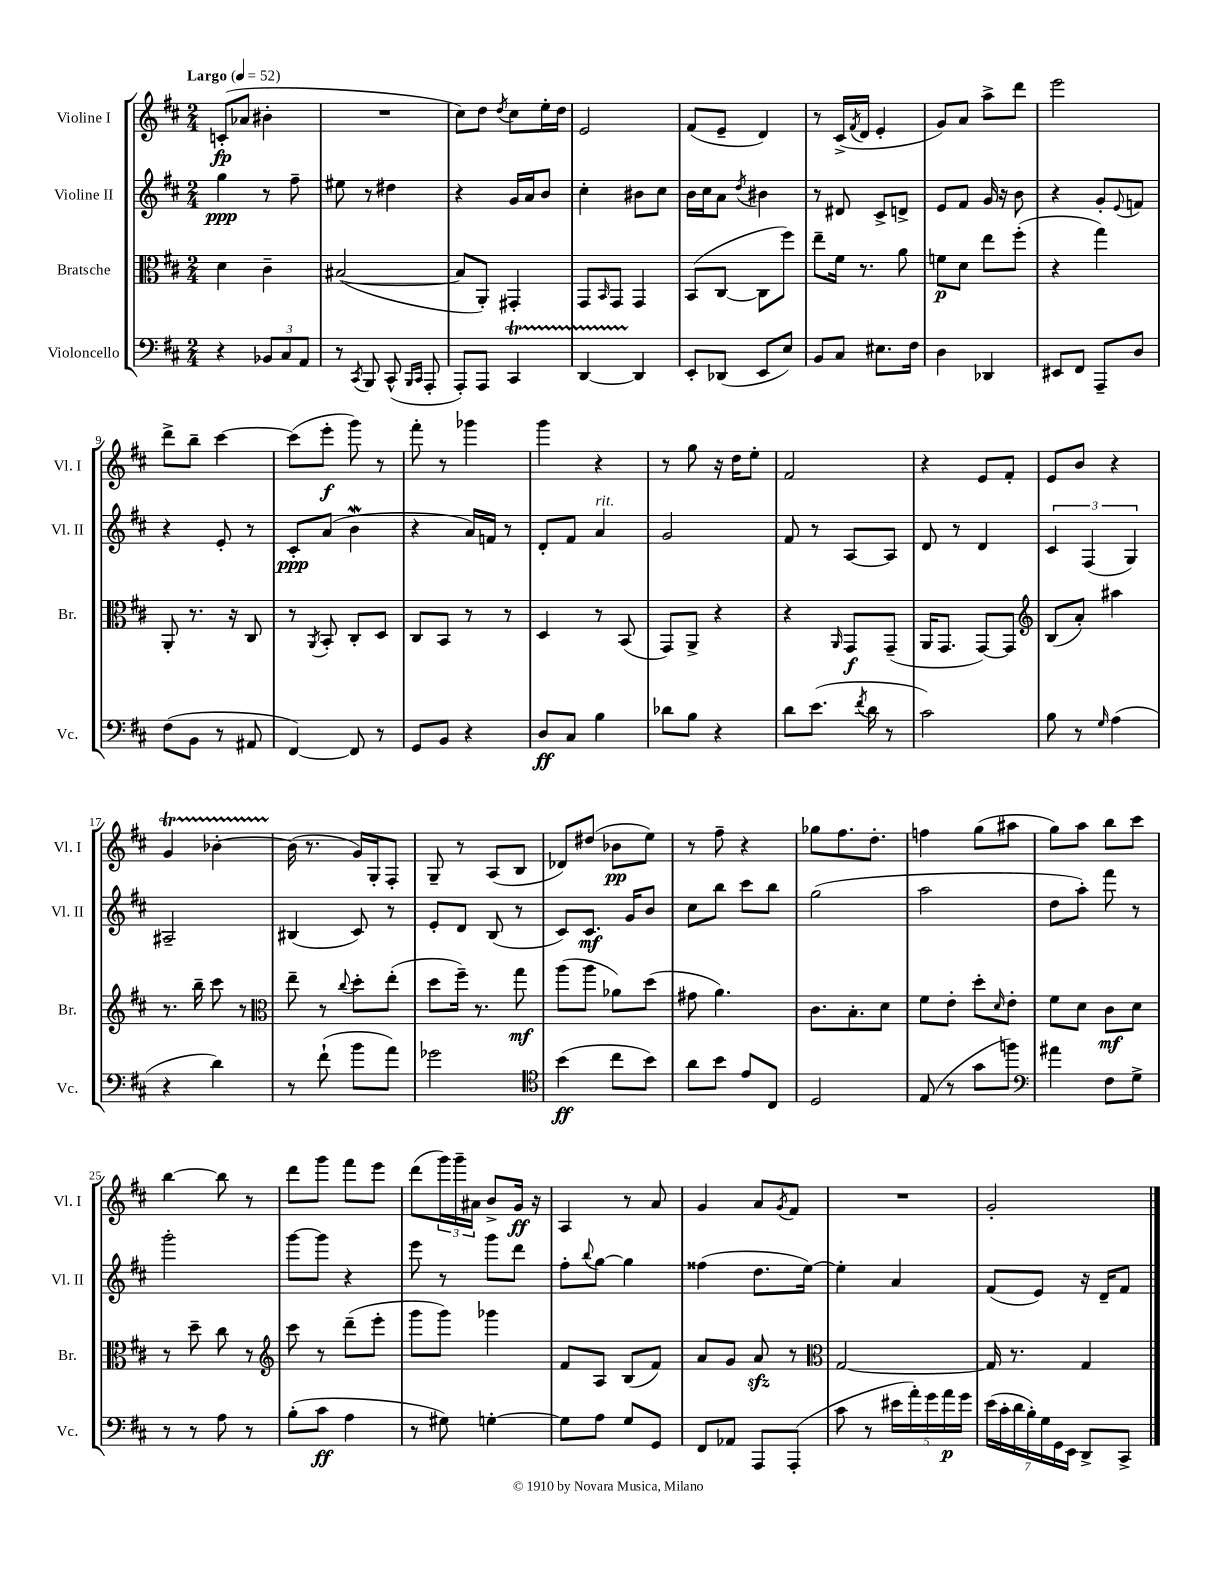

**kern	**kern	**kern	**kern
*staff4	*staff3	*staff2	*staff1
*clefF4	*clefC3	*clefG2	*clefG2
*k[f#c#]	*k[f#c#]	*k[f#c#]	*k[f#c#]
*M2/4	*M2/4	*M2/4	*M2/4
*MM52	*MM52	*MM52	*MM52
4r	4d	4gg	(8c'
.	.	.	8a-
12BB-	4c#~	8r	4b#'
12C#	.	.	.
.	.	8ff#~	.
12AA	.	.	.
=	=	=	=
8r	([2B#	8ee#	2r
8qCC#	.	.	.
8BBB	.	8r	.
(8CC#^^	.	4dd#	.
16qqBBB	.	.	.
16qqCC#	.	.	.
8AAA'	.	.	.
=	=	=	=
8AAA')	8B#]	4r	8cc#)
8AAA	8AA')	.	8dd
.	.	.	8qdd
4CC#	4GG#'	16g	8cc#
.	.	16a	.
.	.	8b	16ee'
.	.	.	16dd
=	=	=	=
[4DD	8GG	4cc#'	2e
.	16qqBB	.	.
.	8GG	.	.
4DD]	4GG	8b#	.
.	.	8cc#	.
=	=	=	=
8EE'	(8BB	16b	(8f#
.	.	16cc#	.
(8DD-	[8C#	8a	8e~
.	.	8qdd	.
8EE	8C#]	4b#	4d)
8E)	8ff#)	.	.
=	=	=	=
8BB	8ee~	8r	8r
8C#	16f#	8d#	(16c#^
.	.	.	8qf#
.	8.r	.	16d
8.E#	.	8c#^	4e'
.	8a	8d^	.
16F#	.	.	.
=	=	=	=
4D	8f	8e	8g)
.	8d	8f#	8a
4DD-	8ee	16g	8aa^
.	.	16r	.
.	(8ff#'	8b	8ddd
=	=	=	=
8EE#	4r	4r	2eee
8FF#	.	.	.
8AAA~	4gg)	8g'	.
.	.	8qqe	.
8D	.	8f	.
=	=	=	=
(8F#	8AA'	4r	8ddd^
8BB	8.r	.	8bb~
8r	.	8e'	[4ccc#
.	16r	.	.
8AA#	8C#	8r	.
=	=	=	=
[4FF#)	8r	8c#'	(8ccc#]
.	8qAA	.	.
.	8BB'	(8a	8eee'
8FF#]	8C#'	4b	8ggg)
8r	8D	.	8r
=	=	=	=
8GG	8C#	4r	8fff#'
8BB	8BB	.	8r
4r	8r	16a)	4ggg-
.	.	16f	.
.	8r	8r	.
=	=	=	=
8D	4D	8d'	4ggg
8C#	.	8f#	.
4B	8r	4a	4r
.	(8BB	.	.
=	=	=	=
8d-	8GG)	2g	8r
8B	8AA^	.	8gg
4r	4r	.	16r
.	.	.	16dd
.	.	.	8ee'
=	=	=	=
8d	4r	8f#	2f#
(8.e	.	8r	.
.	16qqAA	.	.
.	8GG	[8A	.
8qf#	.	.	.
16d	.	.	.
8r	(8GG~	8A]	.
=	=	=	=
2c#)	16AA	8d	4r
.	8.GG	.	.
.	.	8r	.
.	[8GG)	4d	8e
.	8GG]	.	8f#'
=	=	=	=
*	*clefG2	*	*
8B	(8B	6c#	8e
8r	8a')	.	8b
.	.	(6F#	.
16qqG	.	.	.
(4A	4aa#	.	4r
.	.	6G)	.
=	=	=	=
4r	8.r	2A#~	4g
.	16bb~	.	.
4d)	8ccc#	.	[4b-'
.	8r	.	.
=	=	=	=
*	*clefC3	*	*
8r	8ee~	(4B#	(16b-]
.	.	.	8.r
(8f#`	8r	.	.
.	8qqcc#	.	.
8b	8dd'	8c#)	16g)
.	.	.	16G'
8a)	(8ee'	8r	8F#'
=	=	=	=
2g-	8dd	8e'	8G~
.	16ff#~)	8d	8r
.	8.r	.	.
.	.	(8B	(8A
.	8gg	8r	8B
=	=	=	=
*clefC4	*	*	*
(4b	(8aa	8c#)	8d-)
.	8aa	8.c#	(8dd#
8cc#	8a-)	.	8b-
.	.	16g	.
8b)	(8dd	8b	8ee)
=	=	=	=
8a	8g#	8cc#	8r
8b	4.a)	8bb	8ff#~
8e	.	8ccc#	4r
8C#	.	8bb	.
=	=	=	=
2D	8.c#	(2gg	8gg-
.	.	.	8.ff#
.	8.B'	.	.
.	.	.	8.dd'
.	8d	.	.
=	=	=	=
(8E	8f#	2aa	4ff
8r	8e'	.	.
8g	8dd'	.	(8gg
.	16qqd	.	.
8ff)	8e'	.	8aa#
=	=	=	=
*clefF4	*	*	*
4a#	8f#	8dd	8gg)
.	8d	8aa')	8aa
8F#	8c#	8fff#	8bb
8G^	8d	8r	8ccc#
=	=	=	=
8r	8r	2ggg'	[4bb
8r	8dd~	.	.
8A	8cc#	.	8bb]
8r	8r	.	8r
=	=	=	=
*	*clefG2	*	*
(8B'	8ccc#	[8ggg	8ddd
8c#	8r	8ggg]	8ggg
4A	(8ddd~	4r	8fff#
.	8eee'	.	8eee
=	=	=	=
8r	8ggg	8eee	(8ddd
8G#)	8ggg)	8r	24ggg)
.	.	.	24ggg~
.	.	.	24a#
[4G'	4ggg-	8ggg	8b^
.	.	8ddd	16g
.	.	.	16r
=	=	=	=
8G]	8f#	8ff#'	4A
.	.	8qqbb	.
8A	8A	[8gg	.
8G	(8B	4gg]	8r
8GG	8f#)	.	8a
=	=	=	=
8FF#	8a	(4ff##	4g
8AA-	8g	.	.
8AAA	8a	8.dd	8a
.	.	.	8qg
(8AAA'	8r	.	8f#
.	.	[16ee)	.
=	=	=	=
*	*clefC3	*	*
8c#	[2G	4ee']	2r
8r	.	.	.
20e#	.	4a	.
20a')	.	.	.
20g	.	.	.
20a	.	.	.
20g	.	.	.
=	=	=	=
(28e	16G]	(8f#	2g'
28c#'	.	.	.
.	8.r	.	.
28d	.	.	.
28B')	.	.	.
.	.	8e)	.
28G	.	.	.
28GG	.	.	.
28EE	.	.	.
8DD^	4G	16r	.
.	.	16d~	.
8CC#^	.	8f#	.
==	==	==	==
*-	*-	*-	*-
